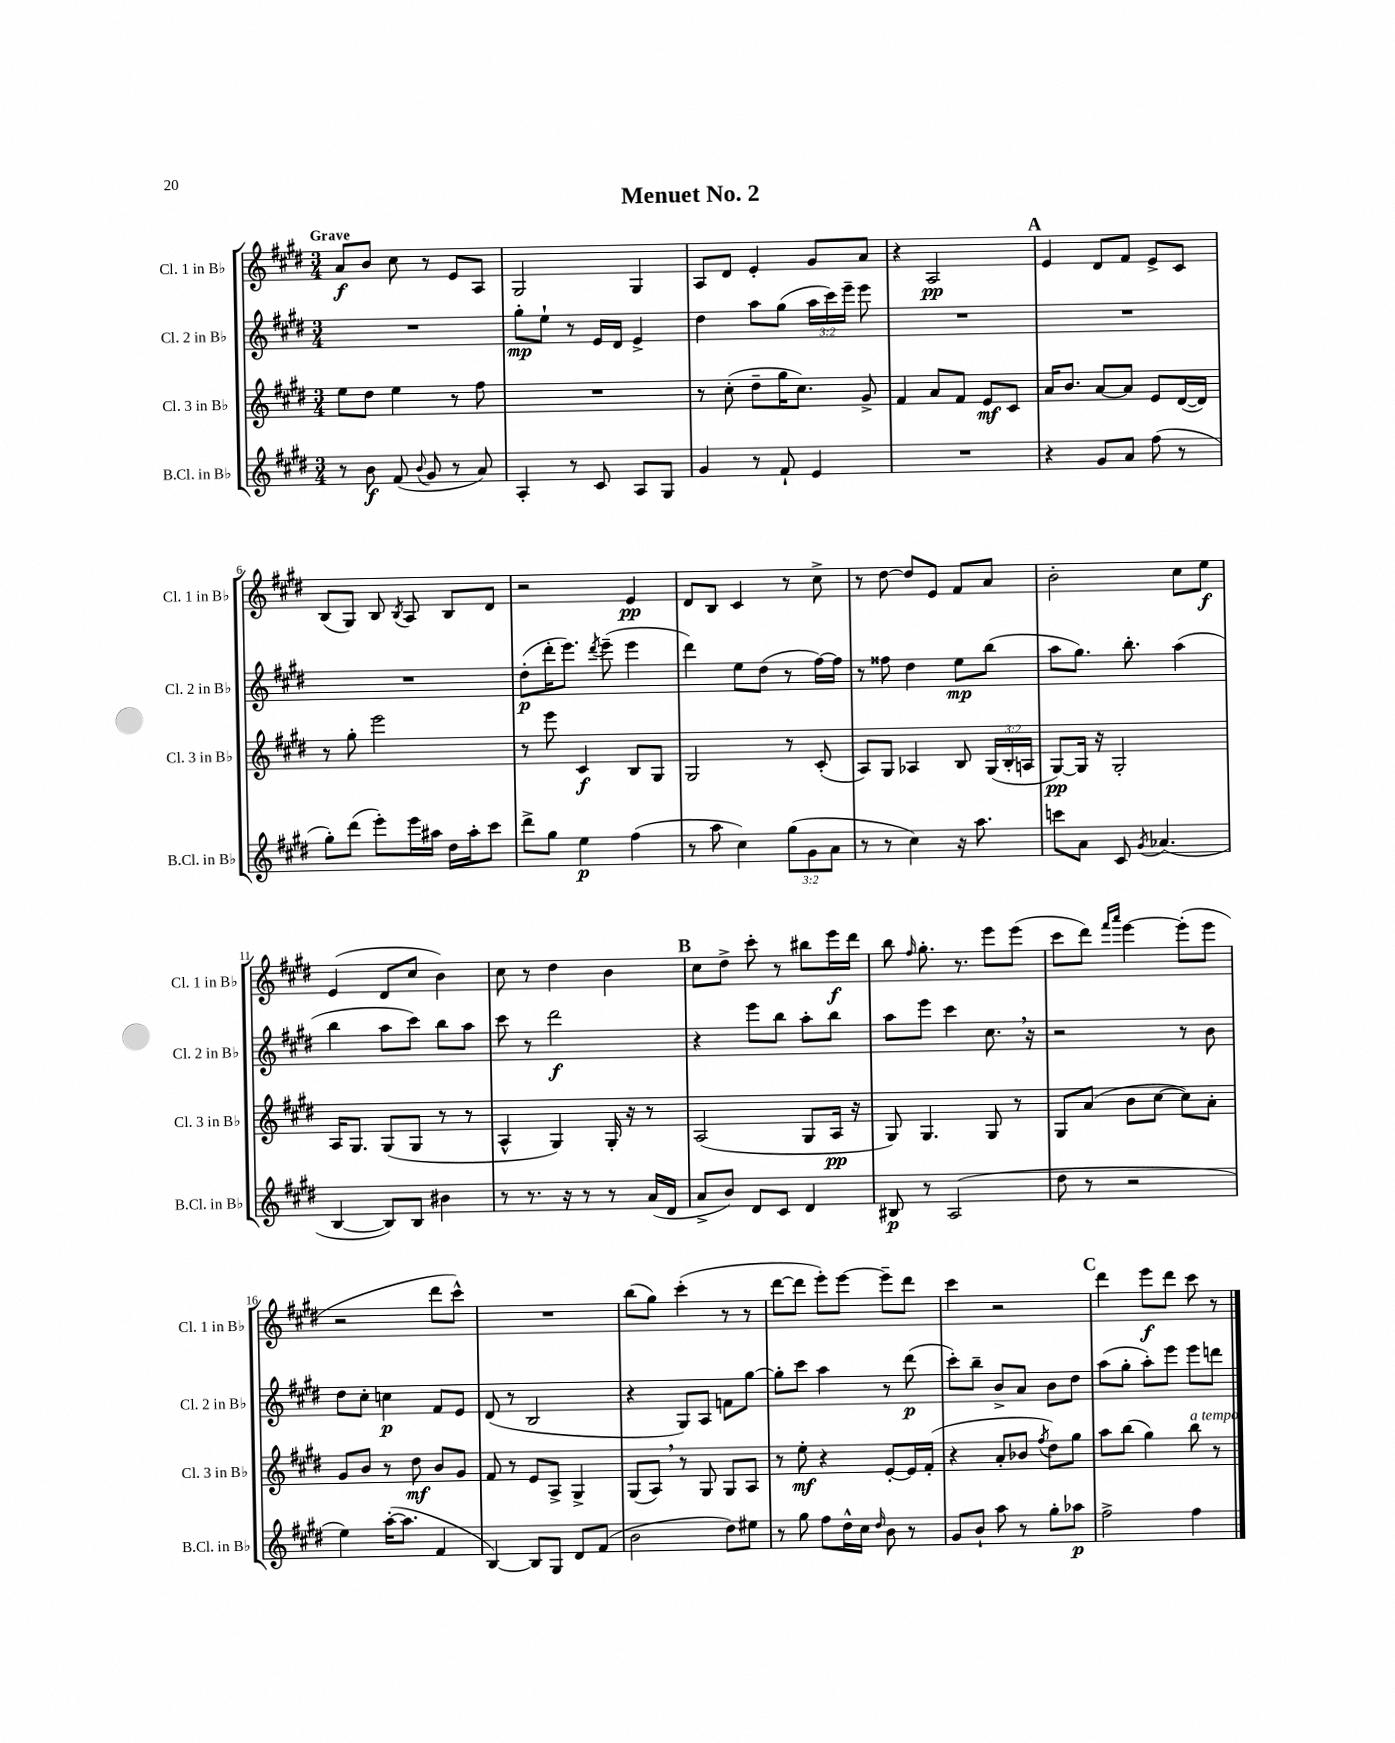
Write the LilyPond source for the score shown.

\header { title = "Menuet No. 2" }
<<
\new StaffGroup <<
\new Staff = "s0" \with { instrumentName = "Cl. 1 in Bb" shortInstrumentName = "Cl. 1 in Bb" } {
    \clef treble \key e \major \numericTimeSignature \time 3/4 \tempo "Grave"
    \autoBeamOff a'8[\f b'8] cis''8 r8 e'8[ a8] |
    gis2 gis4 |
    a8[ dis'8] e'4-. gis'8[ a'8] |
    r4 a2\pp |
    \mark \markup { \bold "A" } e'4 dis'8[ fis'8] e'8[-> cis'8] |
    b8[( gis8]) b8 \acciaccatura { b8 } a8 b8[ dis'8] |
    r2 e'4\pp |
    dis'8[ b8] cis'4 r8 cis''8-> |
    r8 dis''8~ dis''8[ e'8] fis'8[ a'8] |
    b'2-. cis''8[ e''8]\f |
    e'4( dis'8[ cis''8] b'4) |
    cis''8 r8 dis''4 b'4 |
    \mark \markup { \bold "B" } cis''8[ dis''8]-> cis'''8-. r8 bis''8[ e'''16\f dis'''16] |
    b''8 \grace { fis''16 } gis''8.-. r8. e'''8[ e'''8]( |
    cis'''8[ dis'''8]) \grace { fis'''16[ a'''16] } e'''4~ e'''8[-.( e'''8] |
    r2 dis'''8[ cis'''8]-^) |
    R2. |
    b''8[( gis''8]) cis'''4-.( r8 r8 |
    dis'''8[~ dis'''8] e'''8[-.) e'''8]~ e'''8[-- dis'''8] |
    cis'''4 r2 |
    \mark \markup { \bold "C" } dis'''4 e'''8[\f dis'''8] cis'''8 r8 \bar "|." |
}
\new Staff = "s1" \with { instrumentName = "Cl. 2 in Bb" shortInstrumentName = "Cl. 2 in Bb" } {
    \clef treble \key e \major \numericTimeSignature \time 3/4 \override Staff.TupletNumber.text = #tuplet-number::calc-fraction-text
    \autoBeamOff R2. |
    gis''8[-.\mp e''8]-! r8 e'16[ dis'16] e'4-> |
    dis''4 a''8[ gis''8]( \tuplet 3/2 { a''16[ cis'''16) e'''16]-- } e'''8 |
    R2. |
    \mark \markup { \bold "A" } R2. |
    R2. |
    dis''8[-.\p( dis'''16-. e'''8.]) \acciaccatura { dis'''8 } e'''8--( e'''4 |
    dis'''4) e''8[ dis''8]( r8 fis''16[~) fis''16] |
    r8 fisis''8 dis''4 e''8[\mp b''8]( |
    a''8[ gis''8.]) b''8.-. a''4( |
    b''4 a''8[ cis'''8]) b''8[ a''8] |
    cis'''8 r8 dis'''2\f |
    \mark \markup { \bold "B" } r4 e'''8[ b''8] a''8[-. b''8] |
    a''8[ e'''8] cis'''4 cis''8. \breathe r16 |
    r2 r8 b'8 |
    dis''8[ cis''8]-. c''4\p fis'8[ e'8] |
    dis'8( r8 b2 |
    r4 gis8[) a8] f'8[ gis''8]~ |
    gis''8[-. cis'''8] a''4 r8 dis'''8\p( |
    cis'''8[-.) b''8]-- b'8[-> a'8] b'8[ dis''8] |
    \mark \markup { \bold "C" } a''8[( gis''8]-. a''8[-.) e'''8] e'''8[ d'''8] \bar "|." |
}
\new Staff = "s2" \with { instrumentName = "Cl. 3 in Bb" shortInstrumentName = "Cl. 3 in Bb" } {
    \clef treble \key e \major \numericTimeSignature \time 3/4 \override Staff.TupletNumber.text = #tuplet-number::calc-fraction-text
    \autoBeamOff e''8[ dis''8] e''4 r8 fis''8 |
    R2. |
    r8 cis''8-.( dis''8[-- gis''16 cis''8.]) gis'8-> |
    fis'4 a'8[ fis'8] e'8[\mf cis'8] |
    \mark \markup { \bold "A" } a'16[ b'8.] a'8[~ a'8] e'8[ dis'16~( dis'16]) |
    r8 gis''8-. e'''2 |
    r8 e'''8 cis'4\f b8[ gis8] |
    gis2 r8 cis'8-.( |
    a8[) gis8] aes4 b8 \tuplet 3/2 { gis16[( b16-. a16] } |
    gis8[~\pp) gis16] r16 gis2-. |
    a16[ gis8.] gis8[( gis8] r8 r8 |
    a4-^ gis4) gis16-. r16 r8 |
    \mark \markup { \bold "B" } a2( gis8[ a16]\pp r16 |
    gis8) gis4. gis8 r8 |
    gis8[ a'8]( b'8[ cis''8]~ cis''8[) a'8]-. |
    gis'8[ b'8] r8 dis''8\mf b'8[ gis'8] |
    fis'8 r8 e'8[ a8]-> gis4-> |
    gis8[( a8]) \breathe r8 gis8 gis8[ a8] |
    r8 e''8-.\mf r4 e'8[~-. e'16 fis'16]-.( |
    r4 a'8[-. bes'8] \acciaccatura { fis''8 } dis''8[) gis''8] |
    \mark \markup { \bold "C" } a''8[ b''8]( gis''4) b''8^\markup { \italic "a tempo" } r8 \bar "|." |
}
\new Staff = "s3" \with { instrumentName = "B.Cl. in Bb" shortInstrumentName = "B.Cl. in Bb" } {
    \clef treble \key e \major \numericTimeSignature \time 3/4 \override Staff.TupletNumber.text = #tuplet-number::calc-fraction-text
    \autoBeamOff r8 b'8\f fis'8( \appoggiatura { b'8 } gis'8 r8 a'8) |
    a4-. r8 cis'8 a8[ gis8] |
    gis'4 r8 fis'8-! e'4 |
    R2. |
    \mark \markup { \bold "A" } r4 gis'8[ a'8] fis''8( r8 |
    gis''8[-.) dis'''8]( e'''8[-.) e'''16 ais''16] dis''16[ ais''16-. cis'''8] |
    dis'''8[-> gis''8] e''4\p fis''4( |
    r8 a''8 cis''4) \tuplet 3/2 { gis''8[( gis'8 a'8] } |
    r8 r8 cis''4) r16 a''8. |
    c'''8[ a'8] cis'8 \acciaccatura { gis'8 } aes'4.( |
    b4~ b8[) b8] bis'4 |
    r8 r8. r16 r8 r8 a'16[( dis'16] |
    \mark \markup { \bold "B" } a'8[-> b'8]) dis'8[ cis'8] dis'4 |
    bis8\p r8 a2( |
    dis''8 r8 r2 |
    e''4) a''16[~-.( a''8.] fis'4 |
    b4~) b8[ gis8] dis'8[ fis'8]( |
    b'2 dis''8[) eis''8] |
    r8 gis''8 fis''8[ dis''16-^ cis''16] \grace { dis''16 } b'8 r8 |
    gis'8[ b'8]-! a''8 r8 gis''8[-. aes''8]\p |
    \mark \markup { \bold "C" } fis''2-> fis''4 \bar "|." |
}
>>
>>
